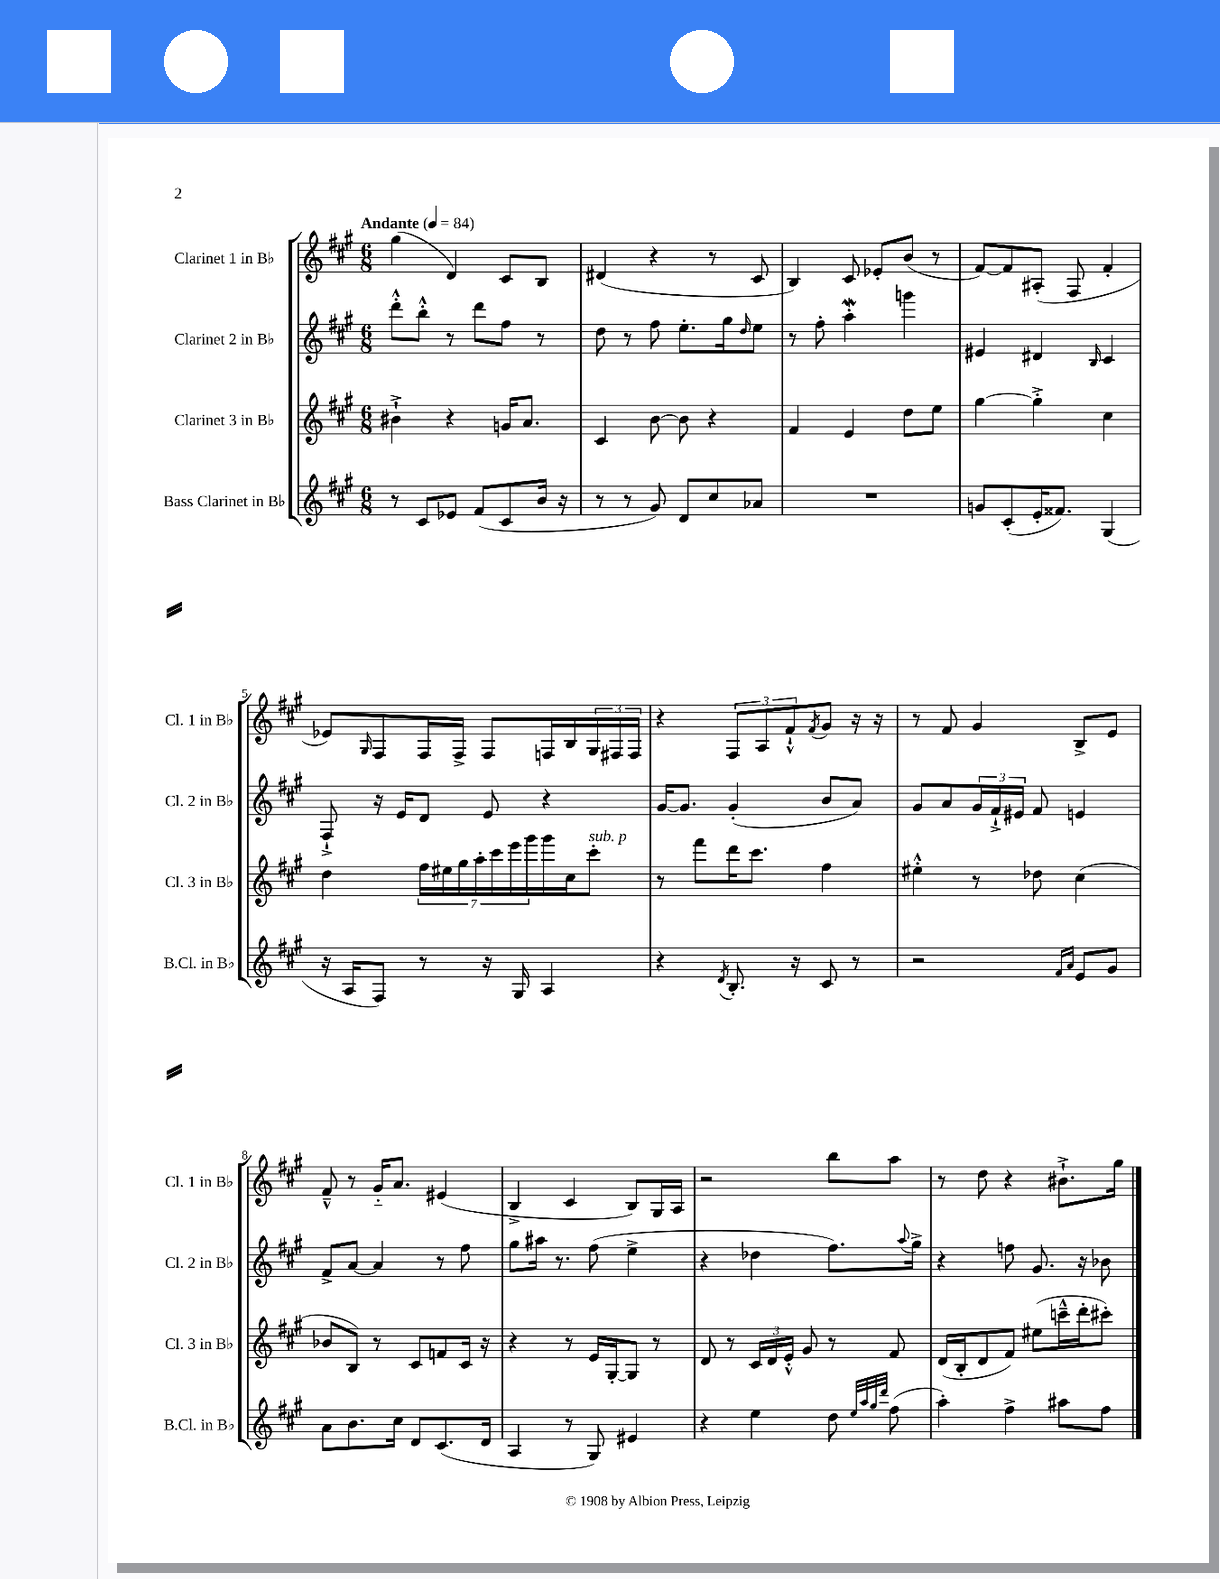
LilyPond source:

<<
\new StaffGroup <<
\new Staff = "s0" \with { instrumentName = "Clarinet 1 in Bb" shortInstrumentName = "Cl. 1 in Bb" } {
    \clef treble \key a \major \numericTimeSignature \time 6/8 \tempo "Andante" 4 = 84
    gis''4( d'4) cis'8 b8 |
    dis'4( r4 r8 cis'8 |
    b4) cis'8 ees'8-. b'8( r8 |
    fis'8~) fis'8 ais8-.( fis8 fis'4-. |
    ees'8) \grace { gis16 } fis8 fis16 fis16-> fis8 f16 b16 \tuplet 3/2 { gis16 fis16 fis16 } |
    r4 \tuplet 3/2 { fis8 a8 fis'8-!-^ } \acciaccatura { fis'8 } gis'8 r16 r16 |
    r8 fis'8 gis'4 b8-> e'8 |
    fis'8---^ r8 gis'16-_ a'8. eis'4( |
    b4-> cis'4 b8) gis16 a16 |
    r2 b''8 a''8 |
    r8 d''8 r4 bis'8.-!-> gis''16 \bar "|." |
}
\new Staff = "s1" \with { instrumentName = "Clarinet 2 in Bb" shortInstrumentName = "Cl. 2 in Bb" } {
    \clef treble \key a \major \numericTimeSignature \time 6/8
    d'''8-.-^ b''8-.-^ r8 d'''8 fis''8 r8 |
    d''8 r8 fis''8 e''8.-. gis''16 \grace { d''16 } e''8 |
    r8 fis''8-. a''4-.\mordent g'''4 |
    eis'4 dis'4 \grace { b16 } cis'4 |
    fis8-!-> r16 e'16 d'8 e'8 r4 |
    gis'16~ gis'8. gis'4-.( b'8 a'8) |
    gis'8 a'8 \tuplet 3/2 { gis'16 fis'16-!-> eis'16 } fis'8 e'4 |
    fis'8-> a'8~ a'4 r8 fis''8 |
    gis''8 ais''16 r8. fis''8( e''4-> |
    r4 des''4 fis''8.) \appoggiatura { a''8 } gis''16-> |
    r4 f''8 gis'8. r16 bes'8 \bar "|." |
}
\new Staff = "s2" \with { instrumentName = "Clarinet 3 in Bb" shortInstrumentName = "Cl. 3 in Bb" } {
    \clef treble \key a \major \numericTimeSignature \time 6/8
    bis'4-!-> r4 g'16 a'8. |
    cis'4 b'8~ b'8 r4 |
    fis'4 e'4 d''8 e''8 |
    gis''4~ gis''4-.-> cis''4 |
    d''4 \tuplet 7/4 { fis''16 eis''16 gis''16 a''16-. cis'''16 e'''16 gis'''16 } gis'''16 cis''16 cis'''8-.^\markup { \italic "sub. p" } |
    r8 fis'''8 d'''16 cis'''8. fis''4 |
    eis''4-.-^ r8 des''8 cis''4( |
    bes'8 b8) r8 cis'8 f'8 cis'16 r16 |
    r4 r8 e'16 gis16~-. gis8 r8 |
    d'8 r8 \tuplet 3/2 { cis'16 d'16 e'16-.-^ } gis'8 r8 fis'8 |
    d'16( b16-. d'8 fis'8) eis''8( c'''16---^ d'''16-. cis'''8-.) \bar "|." |
}
\new Staff = "s3" \with { instrumentName = "Bass Clarinet in Bb" shortInstrumentName = "B.Cl. in Bb" } {
    \clef treble \key a \major \numericTimeSignature \time 6/8
    r8 cis'8 ees'8 fis'8( cis'8 b'16 r16 |
    r8 r8 gis'8) d'8 cis''8 aes'8 |
    R2. |
    g'8 cis'8-.( e'16-. fisis'8.) gis4( |
    r16 a16 fis8) r8 r16 gis16 a4 |
    r4 \acciaccatura { d'8 } b8.-. r16 cis'8 r8 |
    r2 \grace { fis'16 a'16 } e'8 gis'8 |
    a'8 b'8. cis''16 d'8 cis'8.( d'16 |
    a4 r8 gis8) eis'4 |
    r4 e''4 d''8 \grace { e''32 a''32 gis''32 d'''32 } fis''8( |
    a''4-.) fis''4-> ais''8 fis''8 \bar "|." |
}
>>
>>
